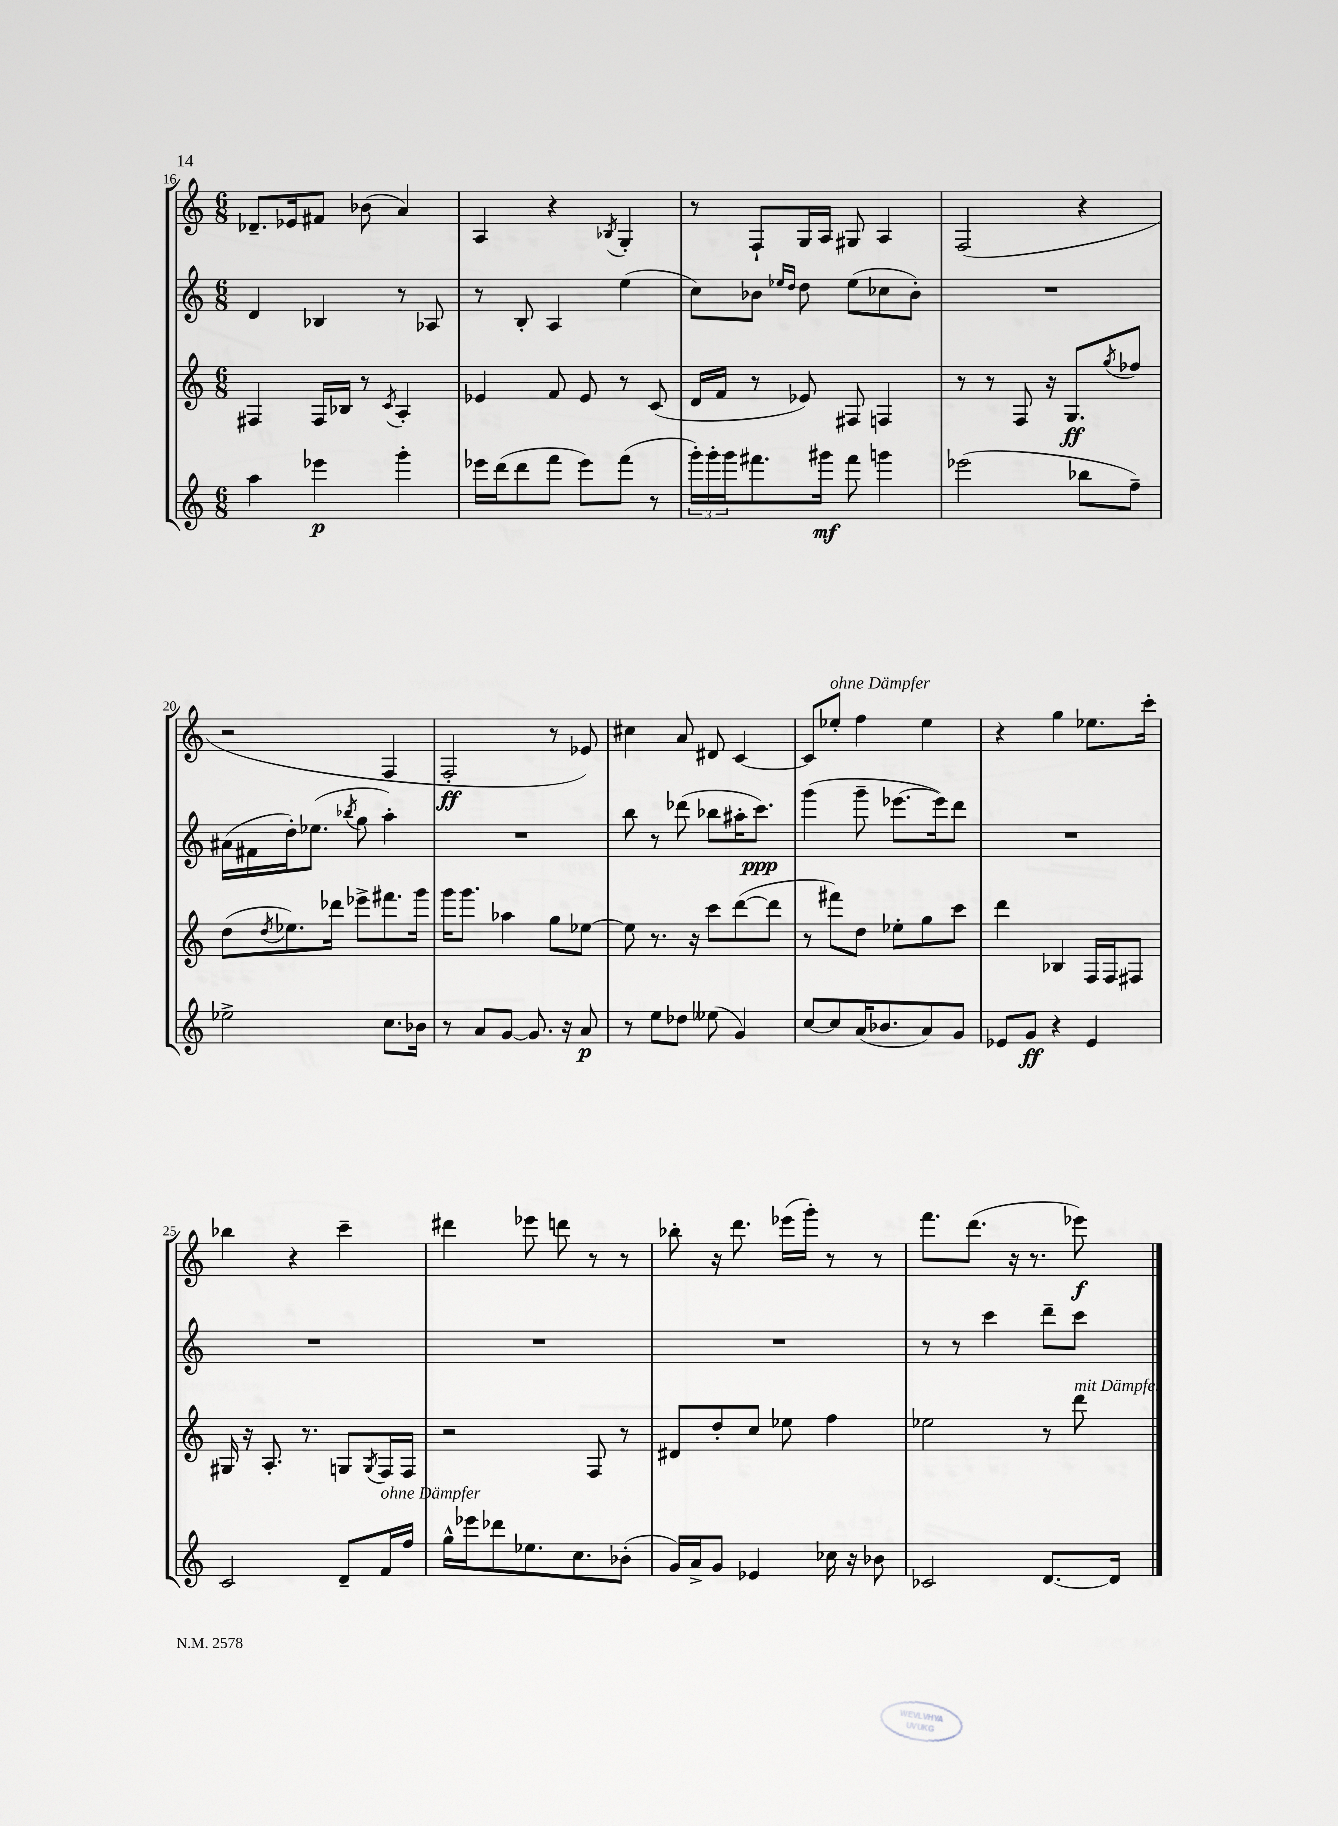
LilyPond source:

<<
\new StaffGroup <<
\new Staff = "s0" {
    \clef treble \key c \major \numericTimeSignature \time 6/8
    des'8.-- ees'16 fis'8 bes'8( a'4) |
    a4 r4 \acciaccatura { bes8 } g4-. |
    r8 f8-! g16 a16 gis8 a4 |
    f2( r4 |
    r2 f4 |
    f2-.\ff r8 ees'8) |
    cis''4 a'8 dis'8 c'4~ |
    c'8 ees''8-.^\markup { \italic "ohne Dämpfer" } f''4 ees''4 |
    r4 g''4 ees''8. c'''16-. |
    bes''4 r4 c'''4-- |
    dis'''4 ees'''8 d'''8 r8 r8 |
    bes''8-. r16 d'''8. ees'''16( g'''16-.) r8 r8 |
    f'''8. d'''8.( r16 r8. ees'''8\f) \bar "|." |
}
\new Staff = "s1" {
    \clef treble \key c \major \numericTimeSignature \time 6/8
    d'4 bes4 r8 aes8 |
    r8 b8-. a4 e''4( |
    c''8) bes'8 \grace { ees''16 d''16 } d''8 ees''8( ces''8 bes'8-.) |
    R2. |
    ais'16( fis'16 d''16-.) ees''8.( \acciaccatura { bes''8 } g''8 a''4-.) |
    R2. |
    b''8 r8 des'''8( bes''8 ais''16-. c'''8.\ppp) |
    g'''4( g'''8-- ees'''8.~ ees'''16) d'''8 |
    R2. |
    R2. |
    R2. |
    R2. |
    r8 r8 c'''4 d'''8-- c'''8 \bar "|." |
}
\new Staff = "s2" {
    \clef treble \key c \major \numericTimeSignature \time 6/8
    fis4 fis16 bes16 r8 \acciaccatura { c'8 } a4-. |
    ees'4 f'8 ees'8 r8 c'8( |
    d'16 f'16 r8 ees'8) fis8 f4 |
    r8 r8 f8 r16 g8.\ff \acciaccatura { g''8 } fes''8 |
    d''8( \acciaccatura { d''8 } ees''8.) des'''16 ees'''8-> fis'''8. g'''16 |
    g'''16 g'''8. aes''4 g''8 ees''8~ |
    ees''8 r8. r16 c'''8 d'''8~( d'''8 |
    r8 fis'''8) d''8 ees''8-. g''8 c'''8 |
    d'''4 bes4 f16 f16 fis8 |
    gis16 r16 a8.-. r8. g8 \acciaccatura { g8 } f16 f16 |
    r2 f8 r8 |
    dis'8 d''8-. c''8 ees''8 f''4 |
    ees''2 r8 d'''8^\markup { \italic "mit Dämpfer" } \bar "|." |
}
\new Staff = "s3" {
    \clef treble \key c \major \numericTimeSignature \time 6/8
    a''4 ees'''4\p g'''4-. |
    ees'''16 d'''16( d'''8 f'''8 ees'''8) f'''8( r8 |
    \tuplet 3/2 { g'''16-.) g'''16-. g'''16 } fis'''8. gis'''16\mf fis'''8 g'''4 |
    ees'''2( bes''8 f''8--) |
    ees''2-> c''8. bes'16 |
    r8 a'8 g'8~ g'8. r16 a'8\p |
    r8 e''8 des''8 eeses''8( g'4) |
    c''8~ c''8 a'16( bes'8. a'8) g'8 |
    ees'8 g'8\ff r4 ees'4 |
    c'2 d'8-- f'16^\markup { \italic "ohne Dämpfer" } f''16 |
    g''16-^ ees'''16 des'''8 ees''8. c''8. bes'8-.( |
    g'16) a'16-> g'8 ees'4 ces''16 r16 bes'8 |
    ces'2 d'8.~ d'16 \bar "|." |
}
>>
>>
\layout { \context { \Score currentBarNumber = #16 } }
